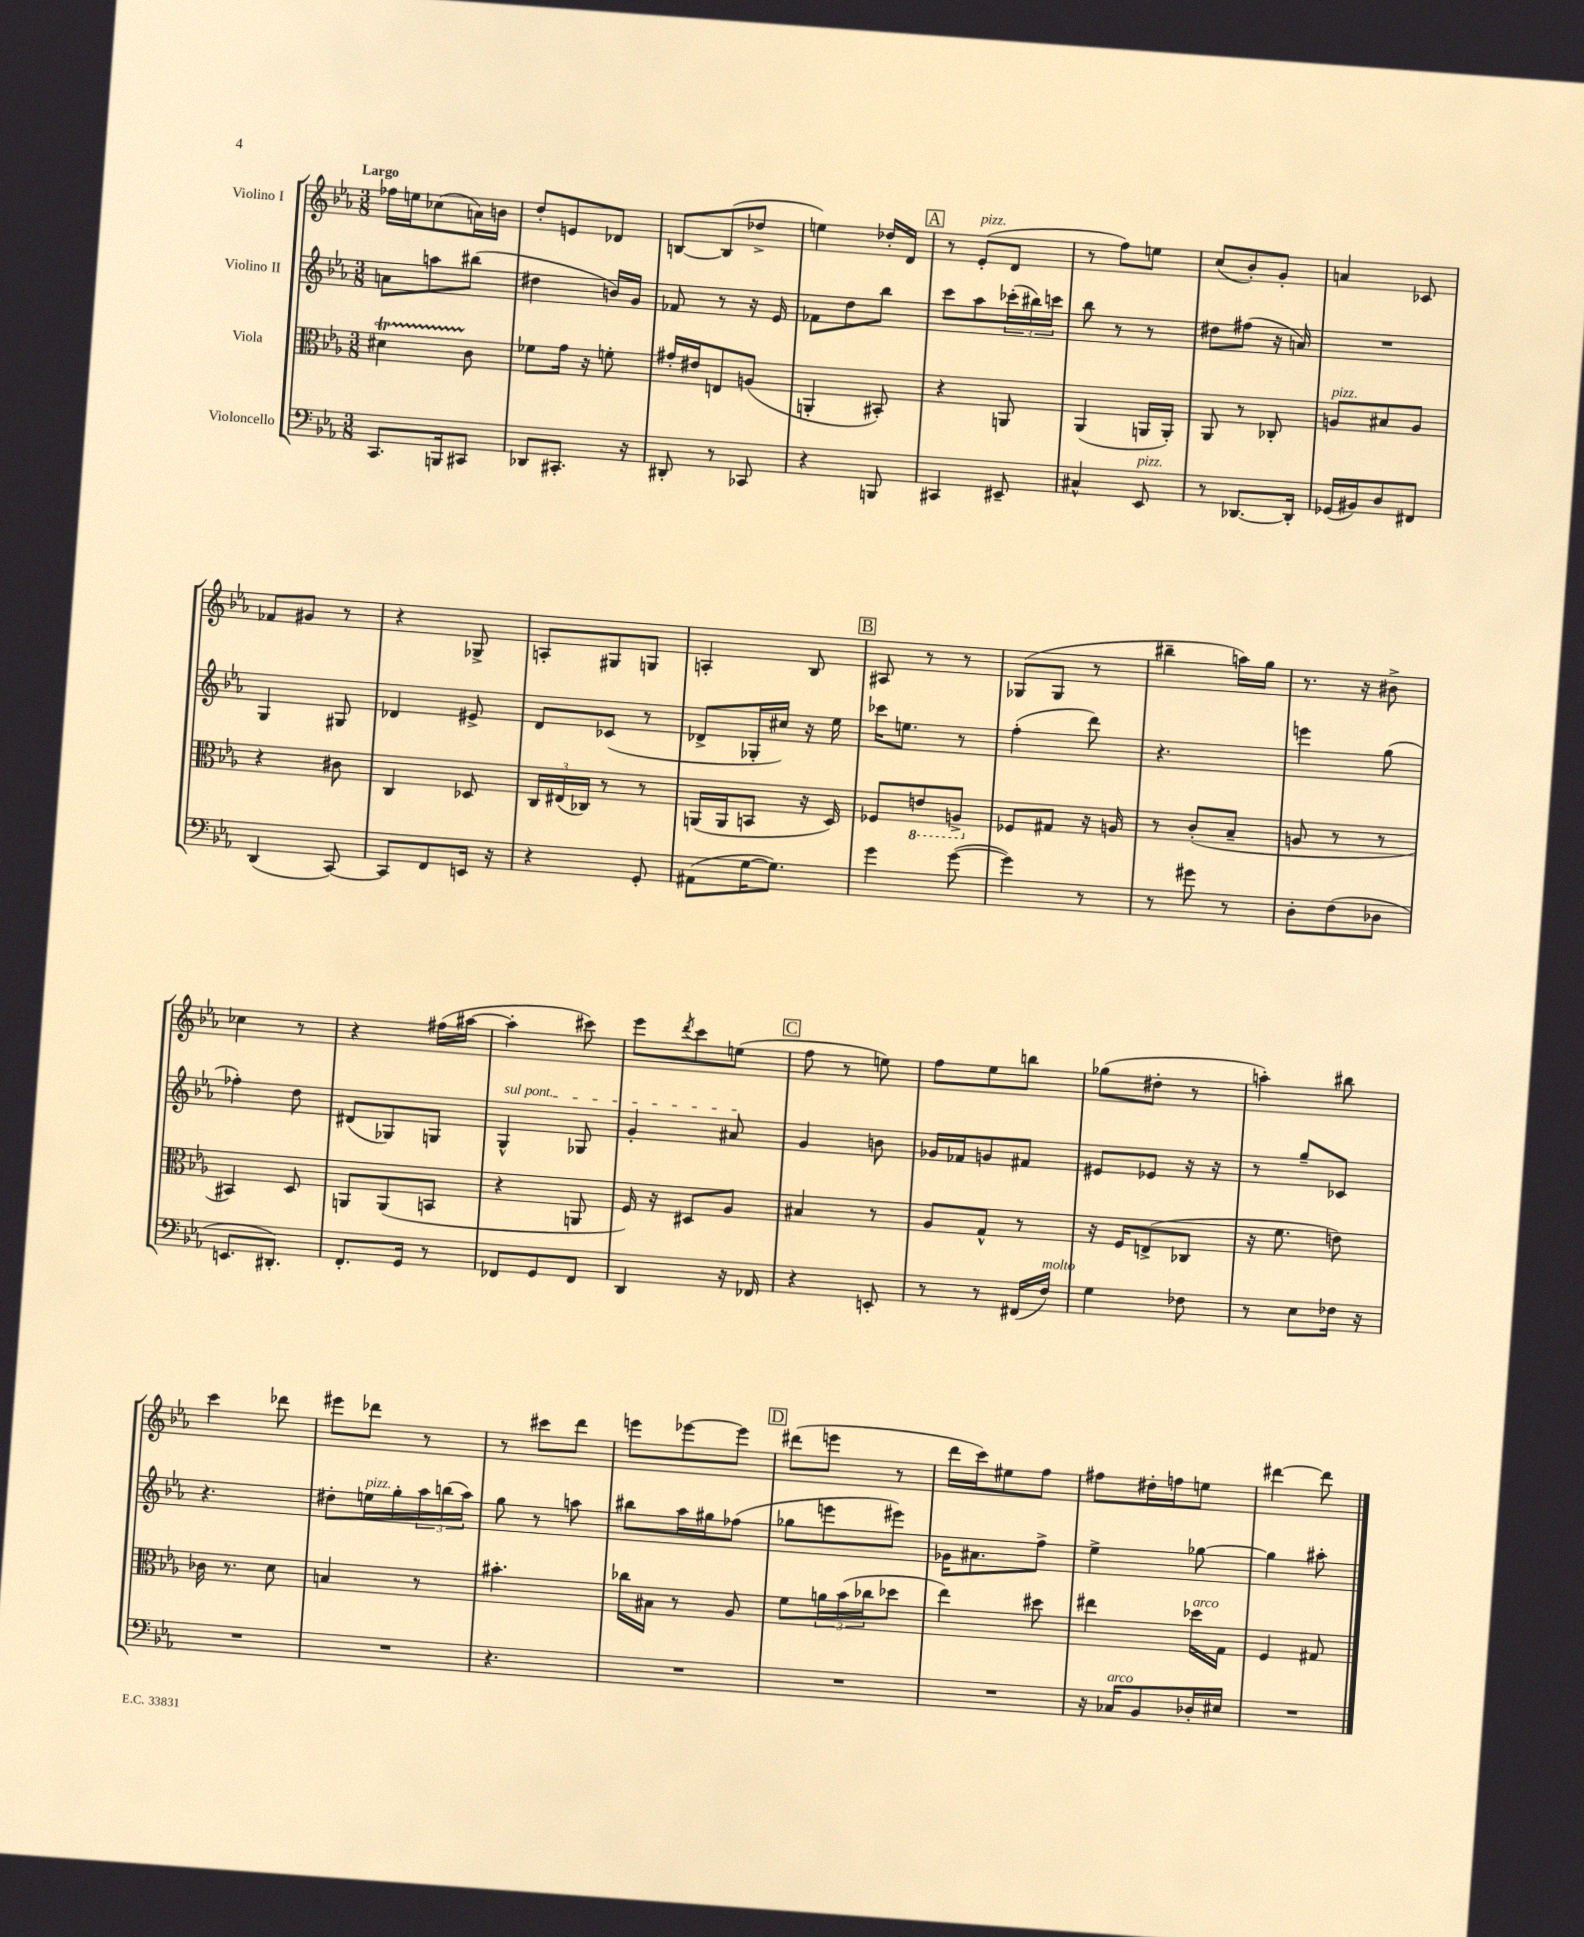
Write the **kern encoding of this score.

**kern	**kern	**kern	**kern
*part4	*part3	*part2	*part1
*staff4	*staff3	*staff2	*staff1
*I"Violoncello	*I"Viola	*I"Violino II	*I"Violino I
*clefF4	*clefC3	*clefG2	*clefG2
*k[b-e-a-]	*k[b-e-a-]	*k[b-e-a-]	*k[b-e-a-]
*M3/8	*M3/8	*M3/8	*M3/8
=1	=1	=1	=1
!	!	!	!LO:TX:a:B:t=Largo
8.CC/L	4d#Xt\	8an\L	16ff-X\LL
.	.	.	16een\J
.	.	8aan\	(8cc-X\
16BBBn/k	.	.	.
8CC#X/J	8c\	(8bb#X\J	16an\L)
.	.	.	16bn\JJ
=2	=2	=2	=2
8DD-X/L	8f-X\L	4dd#X\	8dd'/L
8.CC#X'/J	16g\Jk	.	8en/
.	16r	.	.
.	8fn'\	16bn/LL)	8d-X/J
16r	.	16g/JJ	.
=3	=3	=3	=3
8DD#X'/	16g#X'/LL	8f-X/	[8Bn/L
.	16e#X/J	.	.
8r	8En/	8r	(8B/]
8CC-X/	(8An/J	16r	8dd-X^/J
.	.	16e-/	.
=4	=4	=4	=4
4r	4AAn'/	8f-X\L	4een\)
.	.	8dd\	.
8BBBn/	8BB#X'/)	8bb-\J	16dd-X'/LL
.	.	.	16d/JJ
!!LO:REH:place=s1:t=A
=5	=5	=5	=5
4CC#X/	4r	8ccc\L	8r
!	!	!	!LO:TX:a:i:t=pizz.
.	.	8aa-\	(8e-'/L
8EE#X~/	8AAn/	(24ccc-X'\L	8d/J
.	.	24bb#X\)	.
.	.	24cccn\JJ	.
=6	=6	=6	=6
4C#X^^/	(4AA-/	8bb-\	8r
.	.	8r	8ff\L)
!LO:TX:a:i:t=pizz.	!	!	!
8EE-/	16AAn/LL	8r	8een\J
.	16AA'/JJ)	.	.
=7	=7	=7	=7
8r	8AA-/	8dd#X\L	(8cc/L
[8.DD-X/L	8r	(8ff#X\J	8b-'/)
.	8C-X'/	16r	8g'/J
16DD-'/Jk]	.	16an/)	.
=8	=8	=8	=8
!	!LO:TX:a:i:t=pizz.	!	!
(16GG-X/LL	8An/L	4.r	4an/
16BB#X/J)	.	.	.
8D/	8B#X/	.	.
8FF#X/J	8A/J	.	8c-X/
!!LO:LB:g=z
=9	=9	=9	=9
(4DD/	4r	4G/	8f-X/L
.	.	.	8g#X/J
[8CC/)	8c#X\	8G#X/	8r
=10	=10	=10	=10
8CC/L]	4C/	4d-X/	4r
8FF/	.	.	.
16EEn/Jk	8D-X/	8e#X^/	8G-X^/
16r	.	.	.
=11	=11	=11	=11
4r	24C/LL	8d/L	8An'/L
.	(24E#X/	.	.
.	24C-X/JJ)	.	.
.	8r	(8c-X/J	8G#X/
8GG'/	8r	8r	8Gn/J
=12	=12	=12	=12
(8AA#X\L	(16AAn/LL	8d-X^/L	4An'/
.	16AA/J	.	.
[16G\K	8BBn/J	16G-X'/L	.
8.G\J])	.	16cc#X/JJ)	.
.	16r	16r	8B-/
.	16D/)	16ee-\	.
!!LO:REH:place=s1:t=B
=13	=13	=13	=13
4g\	8F-X/L	16ccc-X\KL	8A#X/
.	.	8.een\J	.
*	*8ba	*	*
.	8En/	.	8r
([8g\	8AAn^/J	8r	8r
=14	=14	=14	=14
*	*X8ba	*	*
4g\])	8F-X/L	(4ff'\	(8G-X/L
.	8G#X/J	.	8G-/J
8r	16r	8ddd\)	8r
.	16An/	.	.
=15	=15	=15	=15
8r	8r	4.r	4bb#X~\
8g#X\	(8c'/L	.	.
8r	8B-~/J	.	16aan\LL)
.	.	.	16gg\JJ
=16	=16	=16	=16
8D'\L	8An/	4eeen\	8.r
(8F\	8r	.	.
.	.	.	16r
8D-X\J	8r	(8gg\	8b#X^\
!!LO:LB:g=z
=17	=17	=17	=17
8.EEn/L	4BB#X/)	4ff-X'\)	4cc-X\
8.DD#X'/J)	.	.	.
.	8D/	8dd\	8r
=18	=18	=18	=18
8.FF'/L	8AAn/L	(8d#X/L	4r
.	(8AA/	8G-X/)	.
16GG/Jk	.	.	.
8r	8BBn/J	8Gn/J	(16ff#X\LL
.	.	.	[16aa#X\JJ
=19	=19	=19	=19
!	!	!LO:TX:a:i:t=sul pont.	!
8FF-X/L	4r	4G^^/	4aa#'\]
8GG/	.	.	.
8FF-/J	8AAn/	8G-X/	8ccc#X\)
=20	=20	=20	=20
4DD/	16F/)	4g'/	8eee-\L
.	16r	.	.
.	.	.	8qddd/
.	8D#X/L	.	8ccc\
16r	8A-/J	8a#X/	(8een\J
16FF-X/	.	.	.
!!LO:REH:place=s1:t=C
=21	=21	=21	=21
4r	4B#X/	4g/	8ff\
.	.	.	8r
8EEn'/	8r	8bn\	8een\)
=22	=22	=22	=22
8r	8A-/L	16g-X/LL	8ff\L
.	.	16f-X/J	.
8r	8G^^/J	8gn/	8ee-\
(16FF#X/LL	8r	8f#X/J	8bbn\J
!LO:TX:a:i:t=molto	!	!	!
16F/JJ)	.	.	.
=23	=23	=23	=23
4G\	16r	8e#X/L	(8gg-X\L
.	16F/KL	.	.
.	(8En^/	8e-X/J	8dd#X'\J
8F-X\	8C-X/J	16r	8r
.	.	16r	.
=24	=24	=24	=24
8r	16r	8r	4aan'\)
.	8.f\	.	.
8E-\L	.	8gg~/L	.
16F-X\Jk	8en\)	8c-X/J	8bb#X\
16r	.	.	.
!!LO:LB:g=z
=25	=25	=25	=25
4.r	16c-X\	4.r	4ccc\
.	8.r	.	.
.	8d\	.	8ddd-X\
=26	=26	=26	=26
4.r	4Bn/	8dd#X'\L	8eee#X\L
!	!	!LO:TX:a:i:t=pizz.	!
.	.	16een\L	8ddd-X\J
.	.	16gg'\	.
.	8r	24aa-\	8r
.	.	(24bbn\	.
.	.	24aa-\JJ)	.
=27	=27	=27	=27
4.r	4.b#X'\	8gg\	8r
.	.	8r	8ccc#X\L
.	.	8aan\	8ddd\J
=28	=28	=28	=28
4.r	16cc-X\LL	8bb#X\L	8eeen\L
.	16B#X\JJ	.	.
.	8r	16aa-\L	[8eee-X\
.	.	16gg#X\J	.
.	8A-/	(8ff-X\J	8eee-\J]
!!LO:REH:place=s1:t=D
=29	=29	=29	=29
4.r	8f\L	8gg-X\L	(8ddd#X\L
.	24an\L	8eeen\	8eeen\J
.	(24b-\	.	.
.	24cc-X\J	.	.
.	8dd-X\J	8eee#X\J)	8r
=30	=30	=30	=30
4.r	4ee-\)	16g-X\KL	16ddd\LL
.	.	8.a#X\	16ccc\J)
.	.	.	8ee#X\
.	8dd#X\	8ff^\J	8ff\J
=31	=31	=31	=31
16r	4ee#X\	4ee-^\	8ff#X\L
!LO:TX:a:i:t=arco	!	!	!
16C-X/KL	.	.	.
8BB-/	.	.	16dd#X'\L
.	.	.	16ffn\J
!	!LO:TX:a:i:t=arco	!	!
16D-X'/L	16dd-X\LL	[8gg-X\	8een\J
16E#X/JJ	16G\JJ	.	.
=32	=32	=32	=32
4.r	4F/	4gg-\]	[4ddd#X\
.	8G#X/	8aa#X'\	8ddd#\]
==	==	==	==
*-	*-	*-	*-
